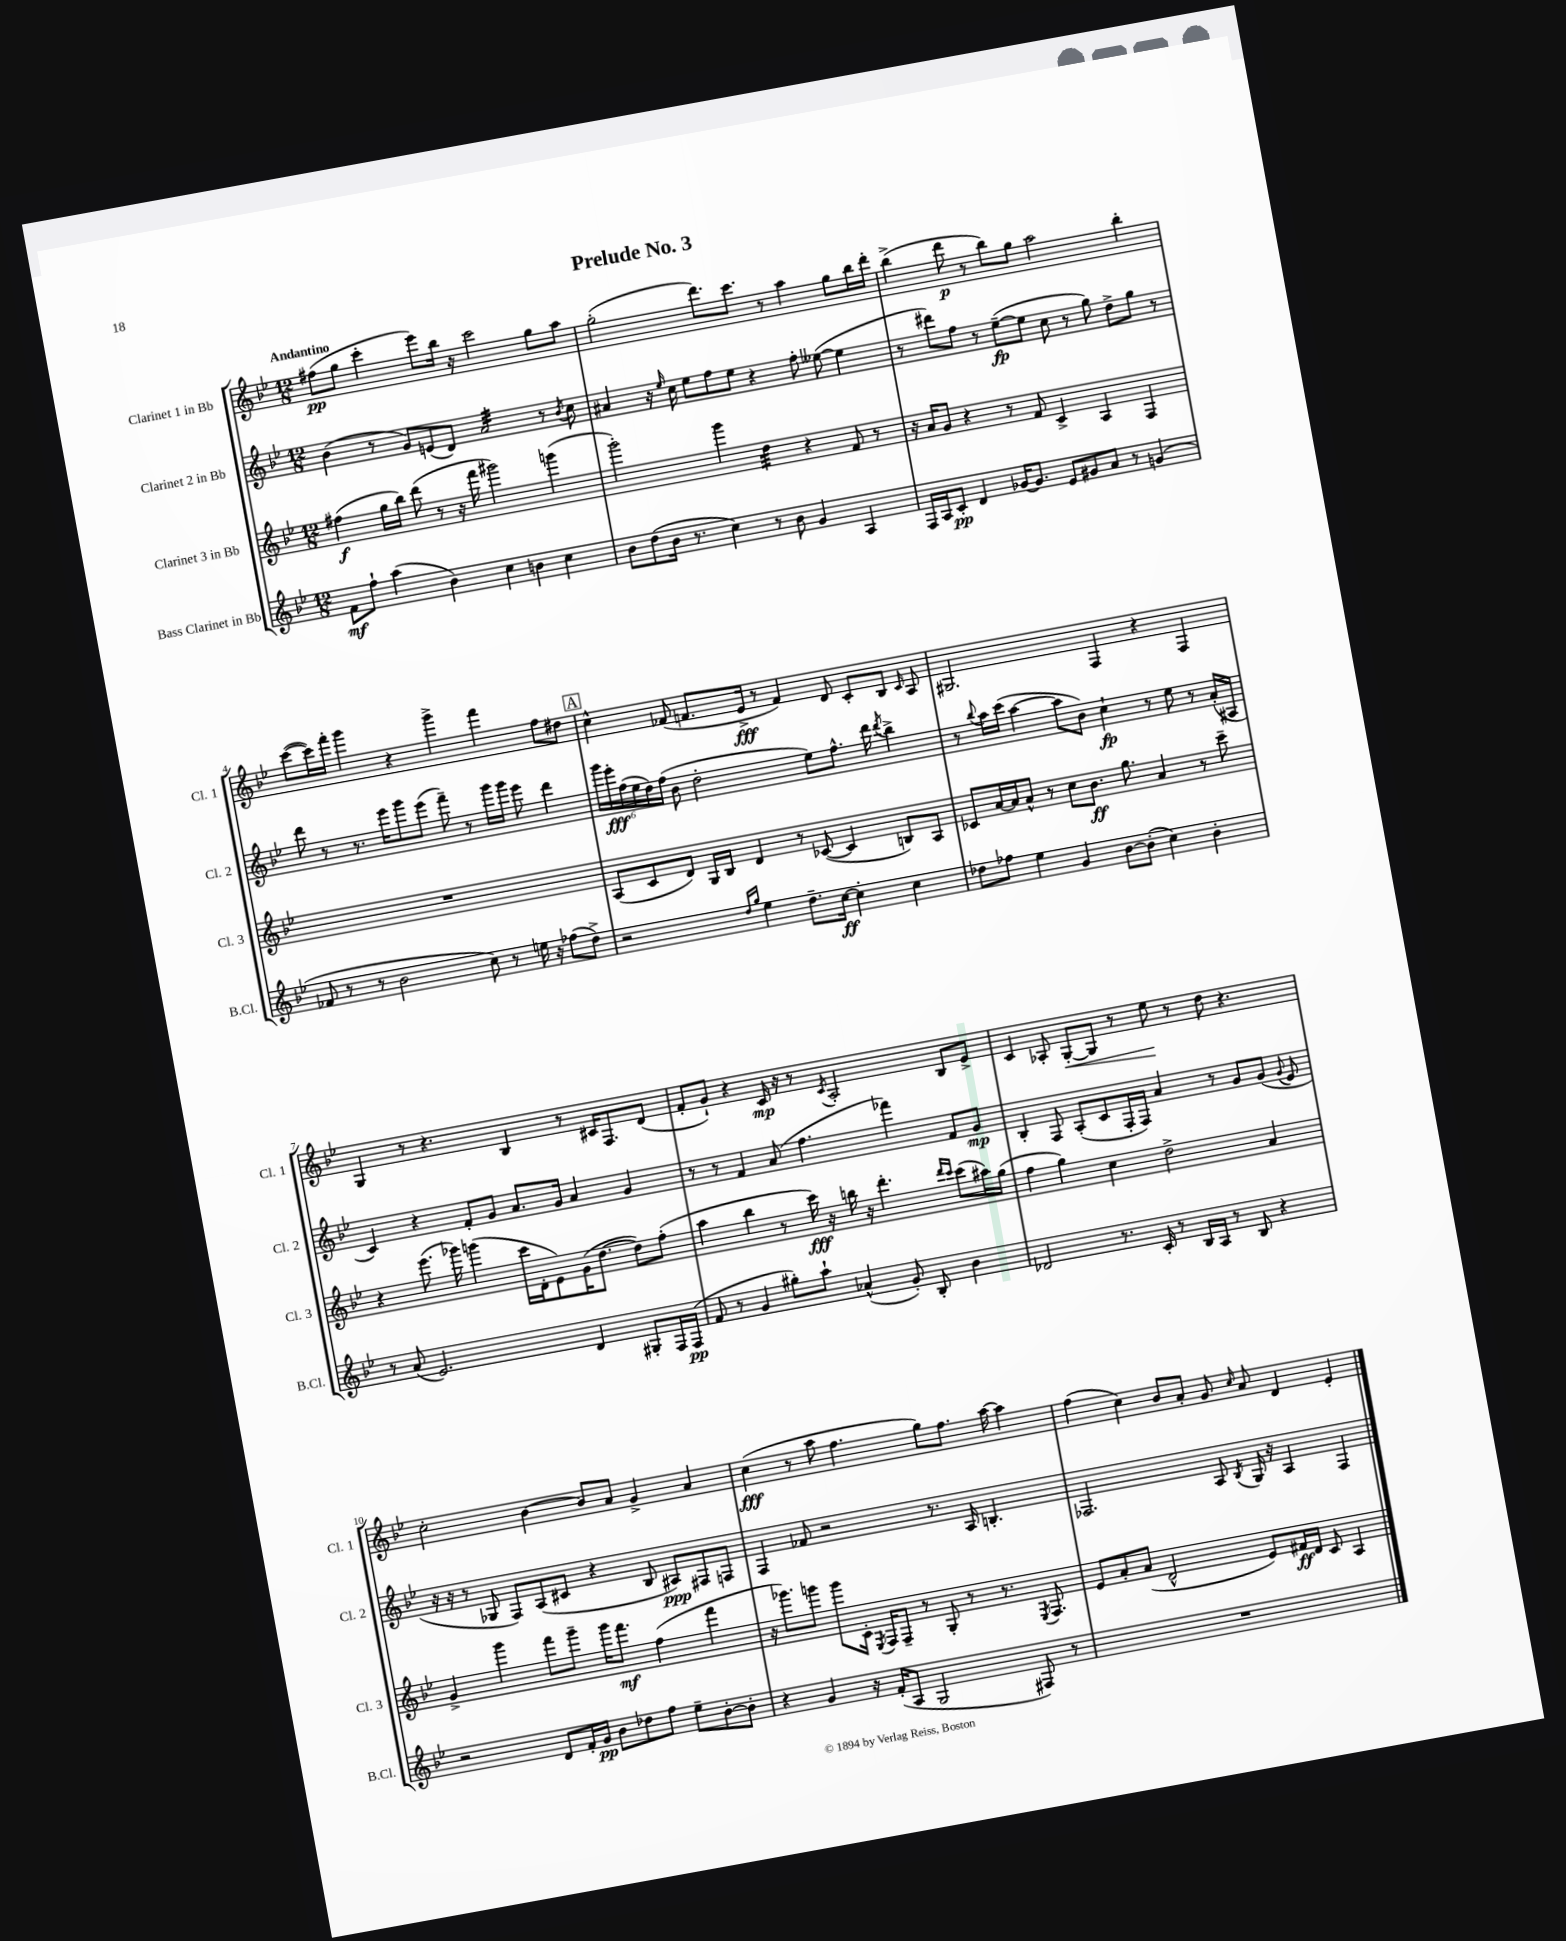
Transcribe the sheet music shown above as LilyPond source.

\header { title = "Prelude No. 3" }
<<
\new StaffGroup <<
\new Staff = "s0" \with { instrumentName = "Clarinet 1 in Bb" shortInstrumentName = "Cl. 1" } {
    \clef treble \key bes \major \numericTimeSignature \time 12/8 \tempo "Andantino"
    \autoBeamOff fis''8[\pp( g''8] c'''4-. ees'''8[) bes''16] r16 c'''2 g''8[ a''8] |
    g''2-.( d'''8.[) c'''8.] r8 a''4 g''8[ bes''16 d'''16]-. |
    bes''4->( d'''8\p r8 bes''8[) g''8] a''2 bes''4-. |
    c'''8[~( c'''16) f'''16]-. g'''4 r4 g'''4-> f'''4 f''8[ dis''8] |
    \mark \markup { \box "A" } c''4-^ fes'8( f'8.[ ees'16]->\fff r8 f'4) d'8 c'8[-. bes8] \grace { c'16 } a8 |
    gis2. f4 r4 f4 |
    g4 r8 r4. bes4 r8 cis'16[ f8. d'8]( |
    f'8[-. g'8]-!) r4 c'16\mp r16 r8 \acciaccatura { c'8 } a2-. bes8[ ees'8]-> |
    c'4 aes8-. g8[~-.\< g8] r8 ees''8\! r8 d''8 r4. |
    c''2-. bes'4~ bes'8[ a'8] g'4-> a'4 |
    c''4\fff( r8 a''8 f''4. g''8[) f''8.] a''16~ a''4 |
    f''4( c''4) bes'8[ a'8]-. g'8 \grace { c''16 } a'8 d'4 ees'4-. \bar "|." |
}
\new Staff = "s1" \with { instrumentName = "Clarinet 2 in Bb" shortInstrumentName = "Cl. 2" } {
    \clef treble \key bes \major \numericTimeSignature \time 12/8
    \autoBeamOff bes'4( r8 g'8[) e'8( d'8]) a'2:32 r8 \acciaccatura { bes'8 } c''8 |
    ais'4 r16 \grace { ees''16 } c''16 ees''8[ f''8 ees''8] r4 f''8-. eeses''8~( eeses''4 |
    r8 dis'''8[) f''8] r8 ees''8[~--\fp( ees''8] c''8 r8 g''8) d''8[-> g''8] r8 |
    d'''8 r8 r8. ees'''16[ g'''8 ees'''8]( f'''8--) r8 g'''16[ g'''16] ees'''8 d'''4 |
    \mark \markup { \box "A" } \tuplet 6/4 { g'''16[ ees'''16-.\fff f''16( ees''16 d''16) f''16]( } bes'8 d''2-. ees''8[) f''8.]-^ d'''16 \acciaccatura { d'''8 } bes''4-> |
    r8 \appoggiatura { bes''8 } a''16[ c'''16]( a''4~ a''8[ bes'8]) c''4-!\fp r8 ees''8 r8 a'16[-.( ais16] |
    c'4) r4 f'8[-. g'8] a'8.[ g'16] a'4 g'4 |
    r8 r8 f'4 a'8( f''4. fes'''4) f'8[ g'8]\mp |
    bes4-. f8 a8[-.( c'8 f16-. f16]) a'4 r8 g'8[ g'8]( \appoggiatura { g'8 } ees'8 |
    r16 r16 r8 ges8 f8[) a8( cis'8] r4 bes8 ais8[\ppp) fis8 f8] |
    f4 fes'8 r2 r8. a16 b4.-. |
    fes2. a8 \acciaccatura { bes8 } g16 r16 a4 fes4 \bar "|." |
}
\new Staff = "s2" \with { instrumentName = "Clarinet 3 in Bb" shortInstrumentName = "Cl. 3" } {
    \clef treble \key bes \major \numericTimeSignature \time 12/8
    \autoBeamOff fis''4\f( g''16[ bes''16]) d'''8( r8 r16 f'''16 gis'''2) g'''4( |
    g'''2-.) g'''4 d''4:32 r4 f'8 r8 |
    r16 a'16[ g'8] r4 r8 f'8 c'4-> a4 f4 |
    R1. |
    \mark \markup { \box "A" } a8[( c'8 d'8]) g16[ bes16] d'4 r8 ces'8~( ces'4 b8[) a8] |
    ces'8[ a'16~ a'16 a'8]-^ r8 c''8[ bes'8.]\ff g''8. a'4 r8 c'''8-- |
    r4 ees'''8.( ges'''16) g'''4( c'''16[ d'16-. ees'8) g'16( d''8.]~ d''8[) f''8]-.( |
    a''4 bes''4 r8 c'''16\fff) r16 b''16 r16 d'''4.-. \grace { d'''16[ c'''16] } c'''8[( ais''16) g''16]( |
    f''4 g''4) c''4 d''2-> a'4 |
    g'4-> g'''4 f'''8[ g'''8]-- g'''16[ f'''8.]\mf f''4( f'''4 |
    r16 ges'''8.[) g'''8] g'''8[ c'16]-. \acciaccatura { ees8 } f16[ f8]-- r8 g8-. r8 r8. \acciaccatura { ees8 } f8. |
    ees'8[ a'8-. a'8]( d'2-^ ees'8[) fis'16\ff d'16] c'8 a4 \bar "|." |
}
\new Staff = "s3" \with { instrumentName = "Bass Clarinet in Bb" shortInstrumentName = "B.Cl." } {
    \clef treble \key bes \major \numericTimeSignature \time 12/8
    \autoBeamOff f'8[\mf f''8]-! a''4( bes'4) c''4 b'4 c''4 |
    bes'8[ d''8( bes'16] r8. c''4) r8 bes'8 g'4 a4 |
    f16[ a16 c'8]-.\pp d'4 ges'16[~ ges'8.] ees'8[ gis'8 a'8] r8 g'4( |
    fes'8 r8 r8 bes'2 c''8) r8 e''16 r16 fes''8[( d''8]->) |
    \mark \markup { \box "A" } r2 \grace { d''16[ g''16] } ees''4 d''8.[-- c''16]~\ff c''4-. c''4 |
    des''8[ fes''8] ees''4 g'4 bes'8[~ bes'8]-.( c''4) bes'4-. |
    r8 a'8( ees'2.) d'4 gis8[-. f16 f16]\pp( |
    f'8 r8 g'4 gis''8[-.) a''8]-! aes'4-^( g'8-.) bes8-. bes'4 |
    des'2 r8. c'16-. r8 bes16[ a16] r8 bes8 r4 |
    r2 d'8[ f'16-. g'16]\pp bes'8[ des''8 f''8] ees''8[-- bes'8~-. bes'8]-. |
    r4 g'4 r16 f'16[-.( a8] g2 fis8) r8 |
    R1. \bar "|." |
}
>>
>>
